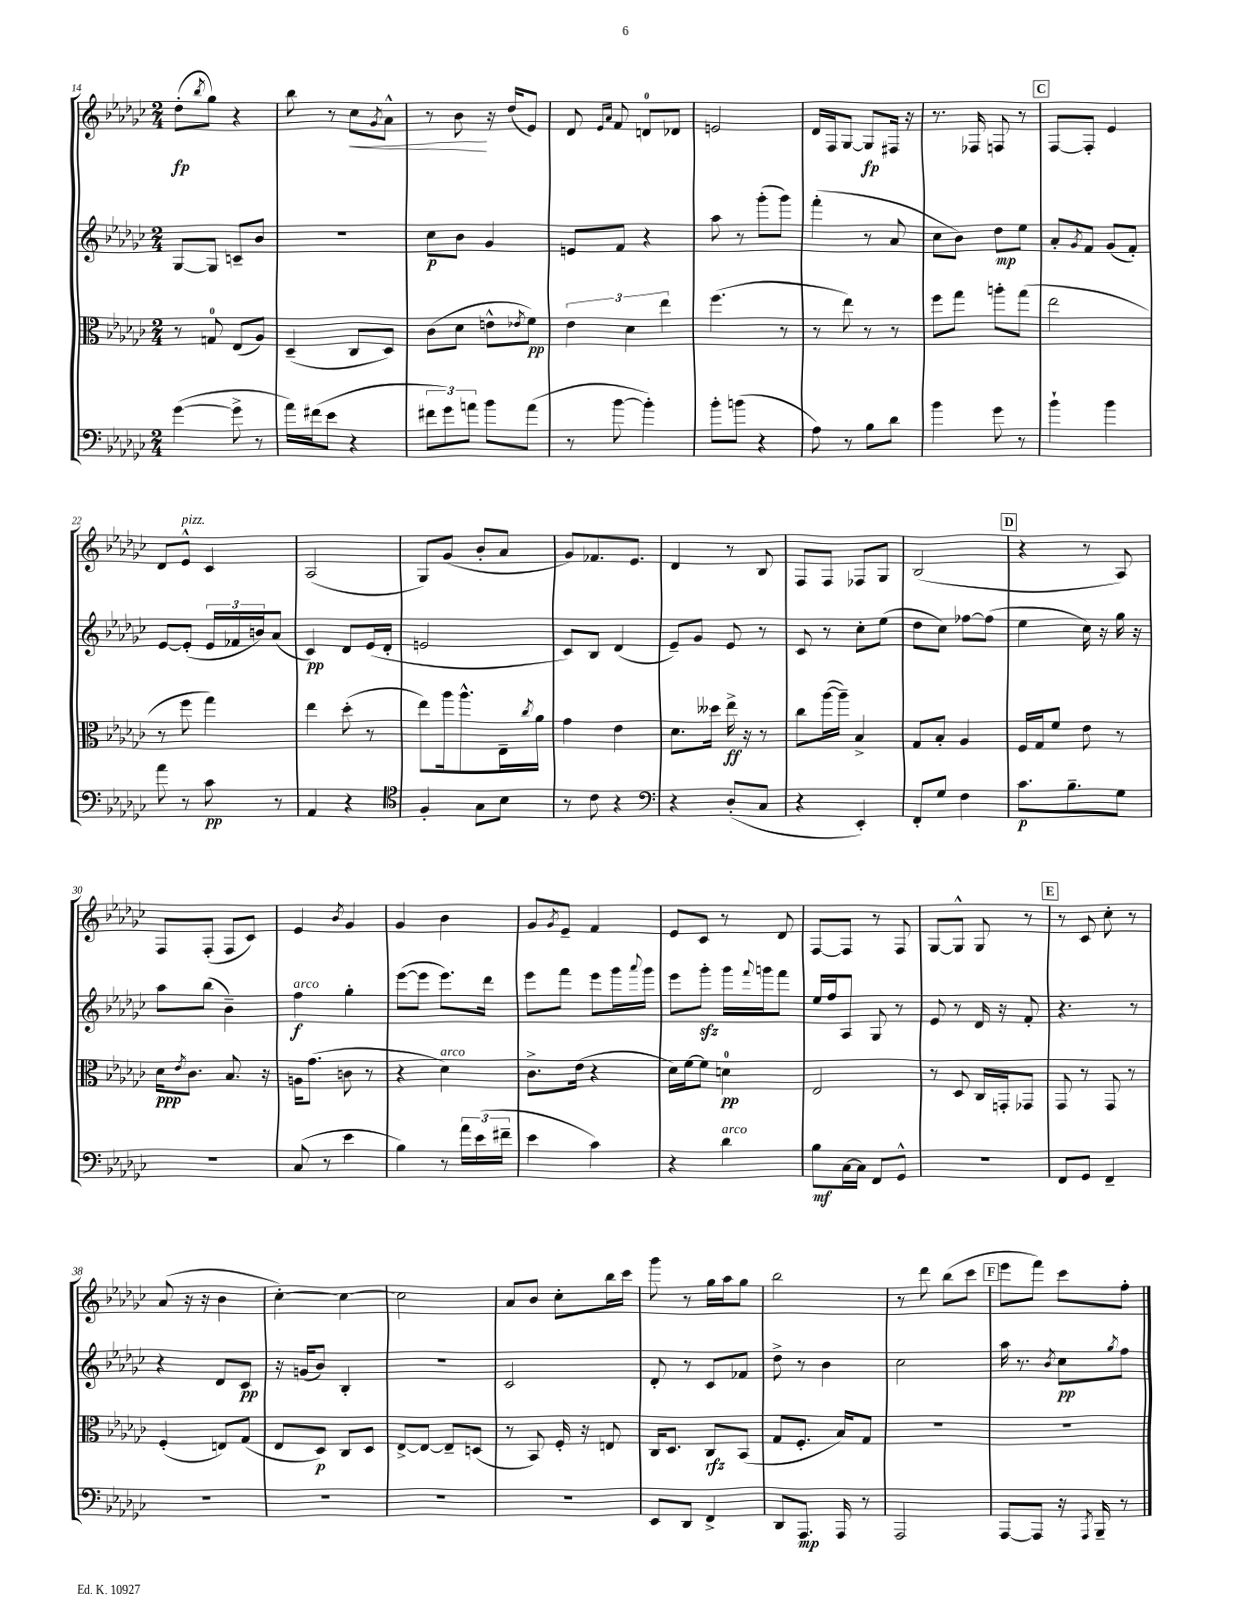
<<
\new StaffGroup <<
\new Staff = "s0" {
    \clef treble \key ges \major \numericTimeSignature \time 2/4
    des''8-.\fp( \acciaccatura { bes''8 } ges''8) r4 |
    bes''8 r8 ces''8\< \acciaccatura { ges'8 } aes'8-^ |
    r8 bes'8\! r16 des''16( ees'8) |
    des'8 \grace { ees'16 aes'16 } f'8 d'8-0 des'8 |
    e'2 |
    des'16 f16 ges8~ ges8\fp fis16 r16 |
    r8. fes16 f8 r8 |
    \mark \markup { \box "C" } f8~ f8-. ees'4 |
    des'8 ees'8-^^\markup { \italic "pizz." } ces'4 |
    aes2( |
    ges8) ges'8( bes'8-. aes'8 |
    ges'8) fes'8. ees'8. |
    des'4 r8 bes8 |
    f8 f8 fes8 ges8 |
    bes2( |
    \mark \markup { \box "D" } r4 r8 aes8) |
    f8 f8-.( f8 ces'8) |
    ees'4 \acciaccatura { bes'8 } ges'4 |
    ges'4 bes'4 |
    ges'8 \acciaccatura { ges'8 } ees'8-- f'4 |
    ees'8 ces'8 r8 des'8 |
    f8~ f8 r8 f8 |
    ges8~ ges8-^ ges8 r8 |
    \mark \markup { \box "E" } r8 ces'8 ces''8-. r8 |
    aes'8( r16 r16 bes'4 |
    ces''4~-.) ces''4~ |
    ces''2 |
    aes'8 bes'8 ces''8-. bes''16 ces'''16 |
    ges'''8 r8 ges''16 aes''16 ges''8 |
    bes''2 |
    r8 des'''8 bes''8( ces'''8 |
    \mark \markup { \box "F" } ees'''8 f'''8) ces'''8 f''8-. \bar "|." |
}
\new Staff = "s1" {
    \clef treble \key ges \major \numericTimeSignature \time 2/4
    ges8~ ges8 c'8-- bes'8 |
    R2 |
    ces''8\p bes'8 ges'4 |
    e'8 f'8 r4 |
    aes''8 r8 ges'''8-.( ges'''8) |
    f'''4-.( r8 aes'8 |
    ces''8 bes'8) des''8\mp ees''8 |
    \mark \markup { \box "C" } aes'8-. \acciaccatura { ges'8 } f'8 ges'8( f'8-.) |
    ees'8~ ees'8-.( \tuplet 3/2 { ees'16 fes'16 b'16) } aes'8( |
    ces'4\pp) des'8 ees'16( des'16-. |
    e'2 |
    ces'8) bes8 des'4( |
    ees'8--) ges'8 ees'8 r8 |
    ces'8 r8 ces''8-. ees''8( |
    des''8 ces''8) fes''8~ fes''8( |
    \mark \markup { \box "D" } ees''4 ces''16) r16 ges''16 r16 |
    aes''8 bes''8( bes'4--) |
    f''4\f^\markup { \italic "arco" } ges''4-. |
    ees'''8~( ees'''8 ees'''8.) des'''16 |
    ees'''8 f'''8 ees'''8 ges'''16 \appoggiatura { aes'''8 } ges'''16 |
    ees'''8 ges'''8-.\sfz ges'''16 \appoggiatura { f'''8 } g'''16 f'''8 |
    ees''16 f''16 aes8 ges8 r8 |
    ees'8 r8 des'16 r16 f'8-. |
    \mark \markup { \box "E" } r4. r8 |
    r4 des'8 ces'8\pp |
    r16 g'16( bes'8) bes4-. |
    r2 |
    ces'2 |
    des'8-. r8 ces'8 fes'8 |
    des''8-> r8 bes'4 |
    ces''2 |
    \mark \markup { \box "F" } aes''16 r8. \acciaccatura { bes'8 } ces''8\pp \acciaccatura { ges''8 } f''8 \bar "|." |
}
\new Staff = "s2" {
    \clef alto \key ges \major \numericTimeSignature \time 2/4
    r8 g8-0 ees8( aes8) |
    des4--( ces8 des8) |
    ces'8( des'8 e'8-^ \acciaccatura { ees'8 } f'8\pp) |
    \tuplet 3/2 { ees'4 des'4 ees''4 } |
    f''4.( r8 |
    r8 ees''8) r8 r8 |
    f''8 ges''8 a''8-. ges''8( |
    \mark \markup { \box "C" } ees''2 |
    r8 f''8 ges''4) |
    ees''4 des''8-.( r8 |
    ees''8) aes''16 aes''8.-^ ees16-- \acciaccatura { ces''8 } aes'16 |
    ges'4 ees'4 |
    des'8. deses''16 ees''16->\ff r16 r8 |
    ces''8 aes''16~( aes''16--) bes4-> |
    ges8 bes8-. aes4 |
    \mark \markup { \box "D" } f16 ges16 f'8 ees'8 r8 |
    des'16\ppp \acciaccatura { ees'8 } ces'8. bes8. r16 |
    a16 ges'8.( c'8 r8 |
    r4 des'4^\markup { \italic "arco" }) |
    ces'8.-> ees'16( r4 |
    des'16) f'16~ f'8 d'4-0\pp |
    ees2 |
    r8 des8 ces16 g,16-. ges,8 |
    \mark \markup { \box "E" } ges,8 r8 ges,8 r8 |
    f4-.( e8) ges8( |
    ees8 des8\p) ces8 des8 |
    ees8~-> ees8~ ees8-- d8( |
    r8 bes,8) f16-. r16 e8 |
    ces16 des8. ces8\rfz bes,8( |
    ges8 f8.-. bes16) ges8 |
    R2 |
    \mark \markup { \box "F" } R2 \bar "|." |
}
\new Staff = "s3" {
    \clef bass \key ges \major \numericTimeSignature \time 2/4
    ges'4~( ges'8-> r8 |
    aes'16) fis'16( ees'8 r4 |
    \tuplet 3/2 { fis'8 ges'8) a'8 } bes'8 a'8( |
    r8 bes'8~ bes'4-.) |
    bes'8-. b'8( r4 |
    aes8) r8 bes8 des'8 |
    bes'4 ges'8 r8 |
    \mark \markup { \box "C" } bes'4-! bes'4 |
    aes'8 r8 ces'8\pp r8 |
    aes,4 r4 |
    \clef tenor f4-. ges8 bes8 |
    r8 ces'8 r4 |
    \clef bass r4 des8-.( ces8 |
    r4 ees,4-.) |
    f,8-. ges8 f4 |
    \mark \markup { \box "D" } ces'8.\p bes8.-- ges8 |
    R2 |
    ces8( r8 ees'4 |
    bes4) r8 \tuplet 3/2 { aes'16 ees'16( fis'16-- } |
    ees'4 ces'4) |
    r4 des'4^\markup { \italic "arco" } |
    bes8\mf ces16~ ces16 f,8 ges,8-^ |
    R2 |
    \mark \markup { \box "E" } f,8 ges,8 f,4-- |
    R2 |
    R2 |
    R2 |
    R2 |
    ees,8 des,8 f,4-> |
    des,8 aes,,8.\mp aes,,16 r8 |
    aes,,2 |
    \mark \markup { \box "F" } aes,,8~ aes,,8 r16 \acciaccatura { aes,,8 } bes,,16-- r8 \bar "|." |
}
>>
>>
\layout { \context { \Score currentBarNumber = #14 } }
